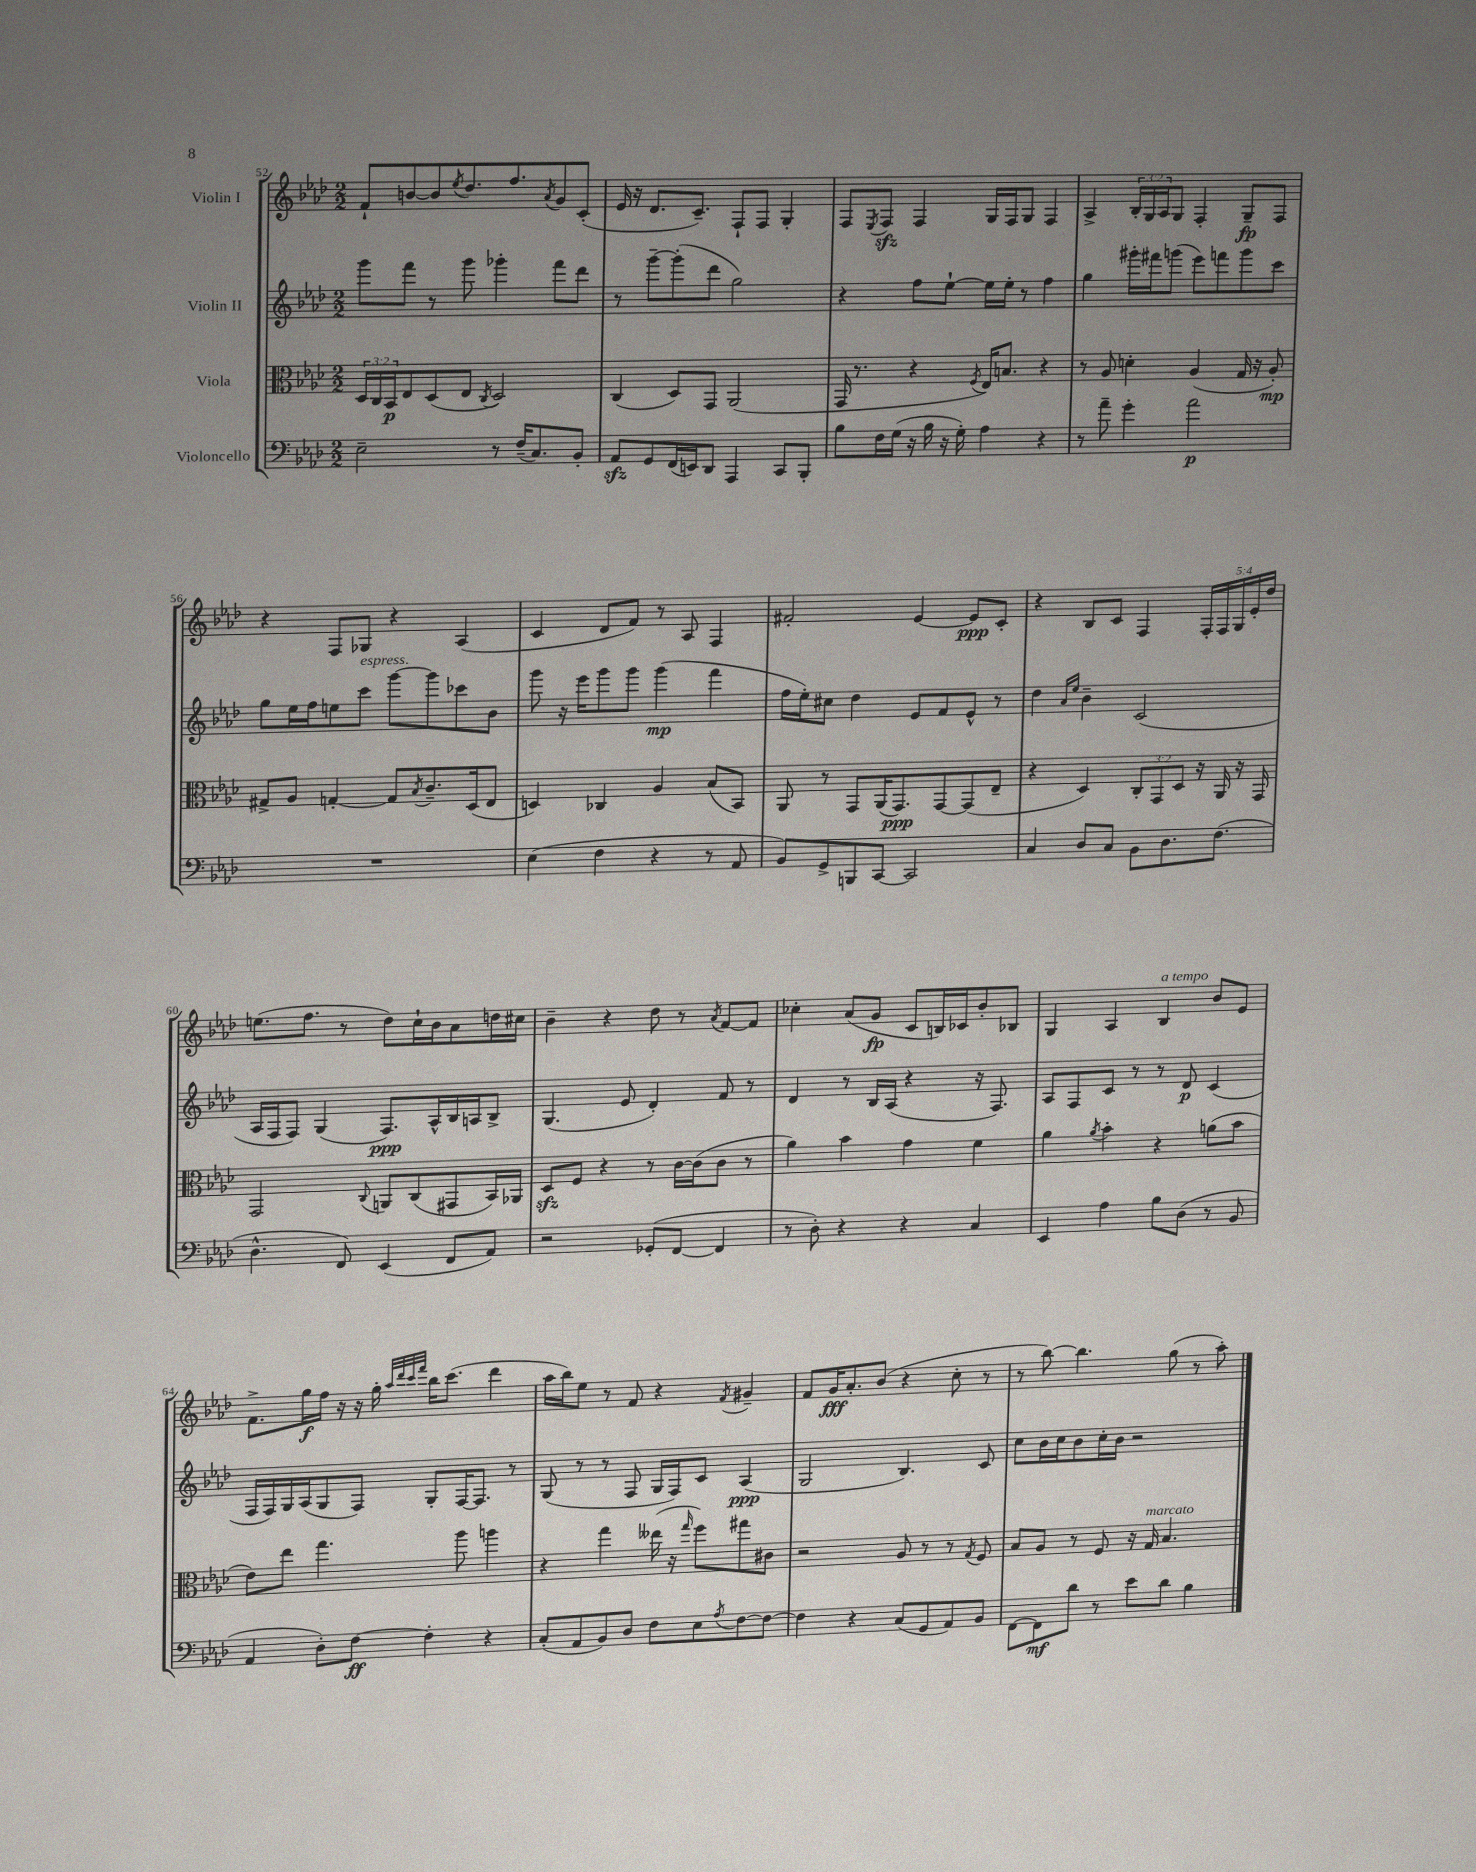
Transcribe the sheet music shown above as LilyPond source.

<<
\new StaffGroup <<
\new Staff = "s0" \with { instrumentName = "Violin I" } {
    \clef treble \key aes \major \numericTimeSignature \time 2/2 \override Staff.TupletNumber.text = #tuplet-number::calc-fraction-text
    f'8-! b'8~ b'8 \acciaccatura { ees''8 } des''8. f''8. \acciaccatura { aes'8 } g'8 c'8-.( |
    ees'16 r16 des'8. c'8.--) f8-! f8 g4-. |
    f8 \acciaccatura { ees8 } f8\sfz f4 g16 f16 g8 f4 |
    aes4-> \tuplet 3/2 { bes16-. g16 aes16 } g8 f4-. g8--\fp f8 |
    r4 f8 ges8 r4 aes4( |
    c'4 des'8 f'8) r8 aes8 f4 |
    fis'2-. ees'4~ ees'8\ppp c'8-. |
    r4 bes8 c'8 f4 \tuplet 5/4 { f16-. f16 g16 ees'16-. des''16 } |
    e''8.( f''8. r8 des''8) c''16-! bes'16 aes'8 d''16 cis''16 |
    bes'4-- r4 des''8 r8 \acciaccatura { aes'8 } f'8~ f'8 |
    ces''4-. aes'8( g'8\fp c'8 b16) ces'16 bes'8-. bes8 |
    g4 aes4 bes4^\markup { \italic "a tempo" } bes'8 ees'8 |
    f'8.-> g''16\f f''16 r16 r16 g''16-. \grace { aes''32 des'''32 c'''32 f'''32 } bes''16 c'''8.( des'''4 |
    aes''16 bes''16) ees''8 r8 f'8 r4 \acciaccatura { f'8 } gis'4-- |
    f'8 g'16\fff aes'8.-. bes'8( r4 c''8-. r8 |
    r8 bes''8~) bes''4. g''8( r8 aes''8-.) \bar "|." |
}
\new Staff = "s1" \with { instrumentName = "Violin II" } {
    \clef treble \key aes \major \numericTimeSignature \time 2/2
    g'''8 f'''8 r8 g'''8 ges'''4-. f'''8 des'''8 |
    r8 g'''8~-- g'''8-.( des'''8 g''2) |
    r4 f''8 ees''8~-! ees''16 ees''16-. r8 f''4 |
    g''4 gis'''16-. fis'''16 g'''8( ees'''8) f'''8 g'''8 c'''8 |
    g''8 ees''16 f''16 e''8 c'''8^\markup { \italic "espress." } g'''8~ g'''8 ces'''8 bes'8 |
    g'''8 r16 ees'''16 g'''8 g'''8 g'''4\mp( f'''4 |
    f''16 ees''16-.) cis''8 des''4 ees'8 f'8 ees'8-^ r8 |
    des''4 \grace { aes'16 ees''16 } bes'4-- c'2( |
    aes16 f16 f8) g4( f8.\ppp) aes16-^ bes16 a16 bes8-> |
    g4.( ees'8 des'4-.) f'8 r8 |
    des'4 r8 bes16 aes16( r4 r16 f8.) |
    aes8 f8 c'8 r8 r8 des'8\p c'4( |
    f16 f16) g16 aes16( g8 f8) g8-. f16~ f8. r8 |
    g8( r8 r8 f8 g16 f16) c'8 aes4\ppp( |
    g2 bes4.) c'8 |
    c''8 bes'16 c''16 bes'8 c''16-. bes'16 r2 \bar "|." |
}
\new Staff = "s2" \with { instrumentName = "Viola" } {
    \clef alto \key aes \major \numericTimeSignature \time 2/2 \override Staff.TupletNumber.text = #tuplet-number::calc-fraction-text
    \tuplet 3/2 { des16 c16 bes,16\p } ees8 des8( ees8 \acciaccatura { c8 } des2) |
    c4( des8) g,8 aes,2( |
    g,16 r8. r4 \acciaccatura { f8 } ees16) b8. r4 |
    r8 aes8 d'4-. aes4( g16 r16 aes8-.\mp) |
    gis8-> aes8 g4~-. g8 \acciaccatura { bes8 } c'8.-- des16( ees8 |
    d4) ces4 aes4 bes8( bes,8) |
    aes,8 r8 g,8 aes,16( g,8.\ppp) g,8~ g,8( ees8-- |
    r4 des4) \tuplet 3/2 { c8-. g,8 des8 } r16 aes,16 r16 g,16 |
    g,2 \appoggiatura { c8 } a,8 c8( gis,8 bes,16) aes,16 |
    des8\sfz f8 r4 r8 c'16~ c'16( c'8 r8 |
    aes'4) bes'4 g'4 f'4 |
    aes'4 \acciaccatura { aes'8 } bes'4-. r4 a'8( bes'8 |
    ees'8) ees''8 g''4. aes''8 a''4 |
    r4 g''4 eeses''16( r16 \grace { g''16 } f''8) gis''8 cis'8 |
    r2 aes8 r8 r8 \acciaccatura { g8 } f8 |
    bes8 aes8 r8 f8 r16 g16^\markup { \italic "marcato" } bes4. \bar "|." |
}
\new Staff = "s3" \with { instrumentName = "Violoncello" } {
    \clef bass \key aes \major \numericTimeSignature \time 2/2
    ees2-- r8 f16--( c8.) bes,8-. |
    aes,8\sfz g,8 f,16( e,16) des,8 aes,,4 c,8 bes,,8-. |
    bes8 f16 g16( r16 bes16 r16 g16-.) aes4 r4 |
    r8 aes'8-- g'4-. aes'2\p |
    R1 |
    ees4( f4 r4 r8 aes,8 |
    bes,8) g,8-> b,,8 c,8~ c,2 |
    c4 des8 c8 bes,8 des8. f8.( |
    des4.-^ f,8) ees,4( f,8 aes,8) |
    r2 ges,8-.( f,8~ f,4 |
    r8 des8-.) r4 r4 c4 |
    ees,4 aes4 bes8 des8( r8 bes,8 |
    aes,4 des8-.) f8~\ff f4-. r4 |
    c8-.( aes,8 bes,8) des8 f8 ees8 \acciaccatura { aes8 } f8~ f8~ |
    f4 r4 c8( g,8 aes,8) bes,8 |
    f,8~ f,8\mf des'8 r8 ees'8 des'8 bes4 \bar "|." |
}
>>
>>
\layout { \context { \Score currentBarNumber = #52 } }
